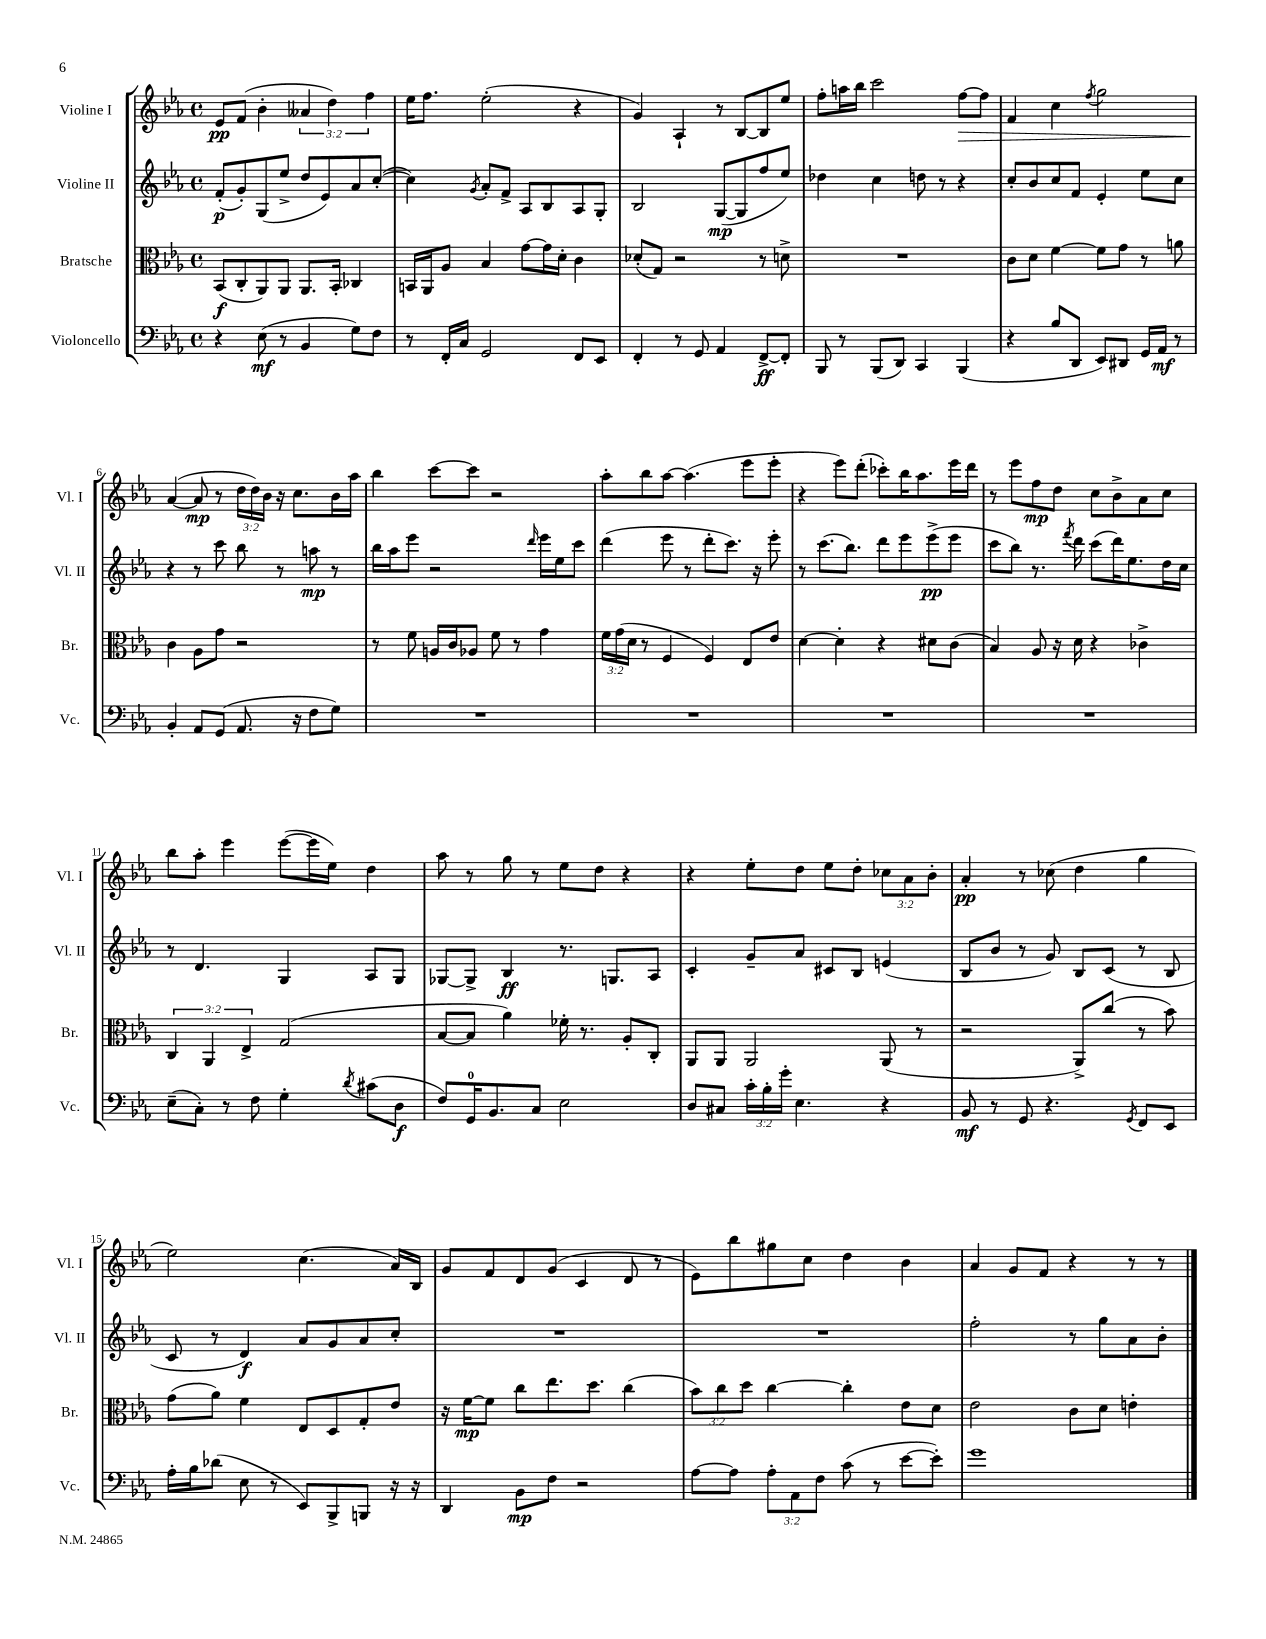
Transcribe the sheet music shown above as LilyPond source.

<<
\new StaffGroup <<
\new Staff = "s0" \with { instrumentName = "Violine I" shortInstrumentName = "Vl. I" } {
    \clef treble \key ees \major \defaultTimeSignature \time 4/4 \override Staff.TupletNumber.text = #tuplet-number::calc-fraction-text
    ees'8\pp f'8( bes'4-. \tuplet 3/2 { aeses'4 d''4) f''4 } |
    ees''16 f''8. ees''2-.( r4 |
    g'4) aes4-! r8 bes8~ bes8 ees''8 |
    f''8-. a''16 bes''16 c'''2 f''8~\> f''8 |
    f'4 c''4 \acciaccatura { f''8 } g''2 |
    aes'4~\!( aes'8\mp r8 \tuplet 3/2 { d''16 d''16) bes'16 } r16 c''8. bes'16 aes''16 |
    bes''4 c'''8~ c'''8 r2 |
    aes''8-. bes''8 aes''8~ aes''4.( ees'''8 ees'''8-. |
    r4 ees'''8) d'''8-.( ces'''8-.) bes''16 aes''8. ees'''16 d'''16 |
    r8 ees'''8 f''8\mp d''8 c''8 bes'8-> aes'8 c''8 |
    bes''8 aes''8-. ees'''4 ees'''8~( ees'''16 ees''16) d''4 |
    aes''8 r8 g''8 r8 ees''8 d''8 r4 |
    r4 ees''8-. d''8 ees''8 d''8-. \tuplet 3/2 { ces''8 aes'8 bes'8-. } |
    aes'4-.\pp r8 ces''8( d''4 g''4 |
    ees''2) c''4.( aes'16) bes16 |
    g'8 f'8 d'8 g'8( c'4 d'8 r8 |
    ees'8) bes''8 gis''8 c''8 d''4 bes'4 |
    aes'4 g'8 f'8 r4 r8 r8 \bar "|." |
}
\new Staff = "s1" \with { instrumentName = "Violine II" shortInstrumentName = "Vl. II" } {
    \clef treble \key ees \major \defaultTimeSignature \time 4/4
    f'8-.\p( g'8-.) g8( ees''8-> d''8 ees'8) aes'8 c''8~-.( |
    c''4) \acciaccatura { g'8 } aes'8-. f'8-> aes8 bes8 aes8 g8-. |
    bes2 g8~\mp( g8 f''8 ees''8) |
    des''4 c''4 d''8 r8 r4 |
    c''8-. bes'8 c''8 f'8 ees'4-. ees''8 c''8 |
    r4 r8 c'''8 bes''8 r8 a''8\mp r8 |
    bes''16 aes''16 ees'''8 r2 \grace { d'''16 } ees'''16 ees''16 c'''8 |
    d'''4( ees'''8 r8 d'''8-. c'''8.) r16 ees'''8-. |
    r8 c'''8.( bes''8.) d'''8 ees'''8 ees'''8->\pp( ees'''8 |
    c'''8 bes''8) r8. \acciaccatura { f'''8 } d'''16 c'''8( d'''16) ees''8. d''16 c''16 |
    r8 d'4. g4 aes8 g8 |
    ges8~ ges8-> bes4\ff r8. g8. aes8 |
    c'4-. g'8-- aes'8 cis'8 bes8 e'4( |
    bes8 bes'8 r8 g'8) bes8 c'8( r8 bes8 |
    c'8 r8 d'4\f) aes'8 g'8 aes'8 c''8-. |
    R1 |
    R1 |
    f''2-. r8 g''8 aes'8 bes'8-. \bar "|." |
}
\new Staff = "s2" \with { instrumentName = "Bratsche" shortInstrumentName = "Br." } {
    \clef alto \key ees \major \defaultTimeSignature \time 4/4 \override Staff.TupletNumber.text = #tuplet-number::calc-fraction-text
    bes,8\f( c8-. aes,8) aes,8 aes,8. bes,16-. ces4 |
    b,16 aes,16 aes8 bes4 g'8~ g'16 d'16-. c'4 |
    des'8-.( g8) r2 r8 d'8-> |
    R1 |
    c'8 d'8 f'4~ f'8 g'8 r8 a'8 |
    c'4 aes8 g'8 r2 |
    r8 f'8 a16 c'16 aes8 f'8 r8 g'4 |
    \tuplet 3/2 { f'16 g'16( d'16 } r8 f4 f4) ees8 ees'8 |
    d'4~ d'4-. r4 dis'8 c'8( |
    bes4) aes8 r16 d'16 r4 ces'4-> |
    \tuplet 3/2 { c4 aes,4 ees4-> } g2( |
    bes8~ bes8 aes'4) fes'16-. r8. aes8-. c8-. |
    aes,8 aes,8 aes,2 aes,8( r8 |
    r2 aes,8->) c''8( r8 bes'8) |
    g'8( aes'8) f'4 ees8 d8 g8-. ees'8 |
    r16 f'16~\mp f'8 c''8 ees''8. d''8. c''4( |
    \tuplet 3/2 { bes'8) c''8 d''8 } c''4~ c''4-. ees'8 d'8 |
    ees'2 c'8 d'8 e'4-. \bar "|." |
}
\new Staff = "s3" \with { instrumentName = "Violoncello" shortInstrumentName = "Vc." } {
    \clef bass \key ees \major \defaultTimeSignature \time 4/4 \override Staff.TupletNumber.text = #tuplet-number::calc-fraction-text
    r4 ees8\mf( r8 bes,4 g8) f8 |
    r8 f,16-. c16 g,2 f,8 ees,8 |
    f,4-. r8 g,8 aes,4 f,8~->\ff f,8-. |
    bes,,8 r8 bes,,8( d,8) c,4 bes,,4( |
    r4 bes8 d,8 ees,8) dis,8 g,16 aes,16\mf r8 |
    bes,4-. aes,8 g,8( aes,8. r16 f8 g8) |
    R1 |
    R1 |
    R1 |
    R1 |
    ees8--( c8-.) r8 f8 g4-. \acciaccatura { d'8 } cis'8( d8\f |
    f8) g,16-0 bes,8. c8 ees2 |
    d8 cis8 \tuplet 3/2 { c'16-. bes16-. g'16-. } ees4. r4 |
    bes,8\mf r8 g,8 r4. \acciaccatura { g,8 } f,8 ees,8 |
    aes16-. bes16 des'8( ees8 r8 ees,8) bes,,8-> b,,8 r16 r16 |
    d,4 bes,8\mp f8 r2 |
    aes8~ aes8 \tuplet 3/2 { aes8-. aes,8 f8 } c'8( r8 ees'8~ ees'8-.) |
    g'1 \bar "|." |
}
>>
>>
